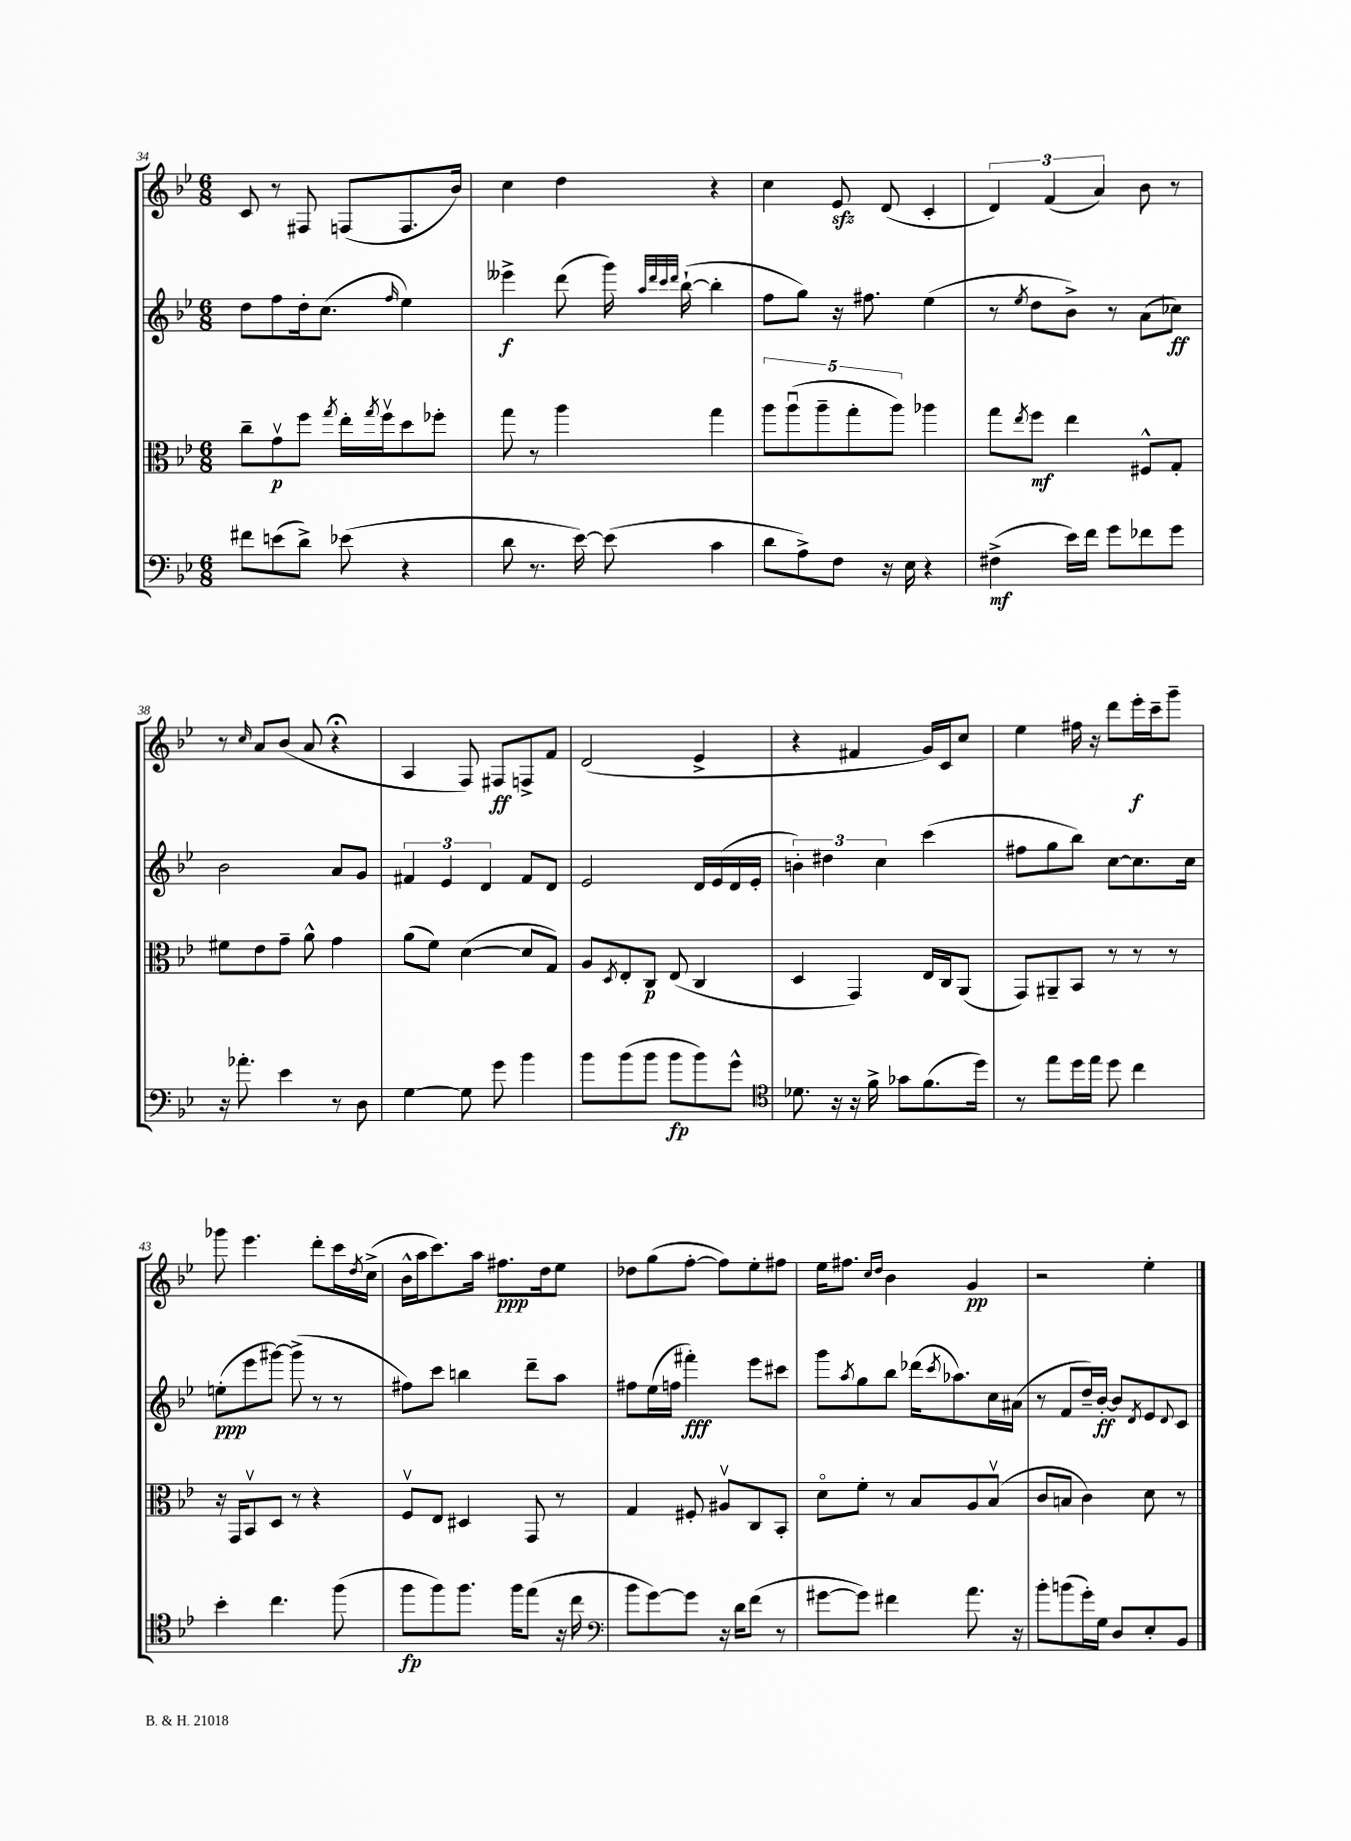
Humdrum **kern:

**kern	**dynam	**kern	**dynam	**kern	**dynam	**kern	**dynam
*part4	*part4	*part3	*part3	*part2	*part2	*part1	*part1
*staff4	*staff4	*staff3	*staff3	*staff2	*staff2	*staff1	*staff1
*clefF4	*	*clefC3	*	*clefG2	*	*clefG2	*
*k[b-e-]	*	*k[b-e-]	*	*k[b-e-]	*	*k[b-e-]	*
*M6/8	*	*M6/8	*	*M6/8	*	*M6/8	*
=34	=34	=34	=34	=34	=34	=34	=34
8f#X\L	.	8cc~\L	.	8dd\L	.	8c/	.
(8en\	.	8gv\	p	8ff\	.	8r	.
8d^\J)	.	8ff\J	.	16dd'\k	.	8F#X/	.
.	.	.	.	(8.cc\J	.	.	.
.	.	8qgg/	.	.	.	.	.
(8e-X\	.	16ee-'\LL	.	.	.	(8Fn/L	.
.	.	8qgg/	.	.	.	.	.
.	.	16ffv\J	.	.	.	.	.
.	.	.	.	16qqff/	.	.	.
4r	.	8dd\	.	4ee-\)	.	8.F/	.
.	.	8ff-X'\J	.	.	.	.	.
.	.	.	.	.	.	16b-/Jk)	.
=35	=35	=35	=35	=35	=35	=35	=35
8d\	.	8gg\	.	4eee--X^\	f	4cc\	.
8.r	.	8r	.	.	.	.	.
.	.	4aa\	.	(8ddd\	.	4dd\	.
[16e-\)	.	.	.	.	.	.	.
(8e-\]	.	.	.	16ggg\)	.	.	.
.	.	.	.	32qqaa/LLL	.	.	.
.	.	.	.	32qqddd/	.	.	.
.	.	.	.	32qqccc/	.	.	.
.	.	.	.	32qqddd/JJJ	.	.	.
.	.	.	.	([16bb-`\	.	.	.
4c\	.	4gg\	.	4bb-'\]	.	4r	.
=36	=36	=36	=36	=36	=36	=36	=36
8d\L	.	10aa\L	.	8ff\L	.	4cc\	.
.	.	(10aau\	.	.	.	.	.
8A^\)	.	.	.	8gg\J)	.	.	.
.	.	10aa~\	.	.	.	.	.
8F\J	.	.	.	16r	.	8e-zz/	.
.	.	10gg'\	.	.	.	.	.
.	.	.	.	8.ff#X\	.	.	.
16r	.	.	.	.	.	(8d/	.
.	.	10aa\J)	.	.	.	.	.
16E-\	.	.	.	.	.	.	.
4r	.	4aa-X\	.	(4ee-\	.	4c'/	.
=37	=37	=37	=37	=37	=37	=37	=37
(4F#X^\	mf	8gg\L	.	8r	.	6d/)	.
.	.	8qee-/	.	8qee-/	.	.	.
.	.	8ff\J	mf	8dd\L	.	.	.
.	.	.	.	.	.	(6f/	.
16e-\LL)	.	4ee-\	.	8b-^\J)	.	.	.
16f\JJ	.	.	.	.	.	.	.
.	.	.	.	.	.	6a/)	.
8g\L	.	.	.	8r	.	.	.
8f-X\	.	8F#X^^/L	.	(8a\L	.	8b-\	.
8g\J	.	8G'/J	.	8cc-X\J)	ff	8r	.
!!LO:LB:g=z
=38	=38	=38	=38	=38	=38	=38	=38
16r	.	8f#X\L	.	2b-\	.	8r	.
8.a-X'\	.	.	.	.	.	.	.
.	.	.	.	.	.	16qqcc/	.
.	.	8e-\	.	.	.	8a/L	.
4e-\	.	8g~\J	.	.	.	(8b-/J	.
.	.	8a^^\	.	.	.	8a/	.
8r	.	4g\	.	8a/L	.	4r;<	.
8D\	.	.	.	8g/J	.	.	.
=39	=39	=39	=39	=39	=39	=39	=39
[4G\	.	(8a\L	.	6f#X/	.	4A/	.
.	.	8f\J)	.	.	.	.	.
.	.	.	.	6e-/	.	.	.
8G\]	.	([4d\	.	.	.	8F/)	.
.	.	.	.	6d/	.	.	.
8g\	.	.	.	.	.	8F#X/L	ff
4b-\	.	8d/L]	.	8f#/L	.	8Fn^/	.
.	.	8G/J)	.	8d/J	.	8f/J	.
=40	=40	=40	=40	=40	=40	=40	=40
8b-\L	.	8A/L	.	2e-/	.	(2d/	.
.	.	8qD/	.	.	.	.	.
(8b-\	.	8E-'/	.	.	.	.	.
8b-\J	.	8C/J	p	.	.	.	.
8b-\L	fp	(8E-/	.	.	.	.	.
8b-\)	.	4C/	.	16d/LL	.	4e-^/	.
.	.	.	.	(16e-/	.	.	.
8g^^\J	.	.	.	16d/	.	.	.
.	.	.	.	16e-'/JJ	.	.	.
=41	=41	=41	=41	=41	=41	=41	=41
*clefC4	*	*	*	*	*	*	*
8.d-X\	.	4D/	.	6bn'\)	.	4r	.
.	.	.	.	6dd#X\	.	.	.
16r	.	.	.	.	.	.	.
16r	.	4GG/)	.	.	.	4f#X/	.
16f^\	.	.	.	.	.	.	.
.	.	.	.	6cc\	.	.	.
8g-X\L	.	.	.	.	.	.	.
(8.f\	.	16E-/LL	.	(4ccc\	.	16g/LL)	.
.	.	16C/J	.	.	.	16c/J	.
.	.	(8AA/J	.	.	.	8cc/J	.
16dd\Jk)	.	.	.	.	.	.	.
=42	=42	=42	=42	=42	=42	=42	=42
8r	.	8GG/L)	.	8ff#X\L	.	4ee-\	.
8ee-\L	.	8AA#X~/	.	8gg\	.	.	.
16dd\L	.	8BB-/J	.	8bb-\J)	.	16ff#X\	.
16ee-\JJ	.	.	.	.	.	16r	.
8dd\	.	8r	.	[8cc\L	.	8ddd\L	.
4cc\	.	8r	.	8.cc\]	.	16eee-'\L	f
.	.	.	.	.	.	16ccc~\J	.
.	.	8r	.	.	.	8ggg~\J	.
.	.	.	.	16cc\Jk	.	.	.
!!LO:LB:g=z
=43	=43	=43	=43	=43	=43	=43	=43
4b-'\	.	16r	.	(8een'\L	ppp	8ggg-X\	.
.	.	16GG/KL	.	.	.	.	.
.	.	8BB-v/	.	8eee-\	.	4.eee-\	.
4.cc\	.	8D/J	.	[8ggg#X\J)	.	.	.
.	.	8r	.	(8ggg#^\]	.	.	.
.	.	4r	.	8r	.	8ddd'\L	.
(8ff\	.	.	.	8r	.	16ccc\L	.
.	.	.	.	.	.	8qdd/	.
.	.	.	.	.	.	(16cc^\JJ	.
=44	=44	=44	=44	=44	=44	=44	=44
8ff\L	fp	8Fv/L	.	8ff#X\L)	.	16b-^^\LL	.
.	.	.	.	.	.	16aa\J	.
8ff\)	.	8E-/J	.	8ccc\J	.	8.ccc\)	.
8.ff\J	.	4D#X/	.	4bbn\	.	.	.
.	.	.	.	.	.	16aa\Jk	.
.	.	.	.	.	.	8.ff#X\L	ppp
16ff\KL	.	.	.	.	.	.	.
(8ee-\J	.	8GG/	.	8ddd~\L	.	.	.
.	.	.	.	.	.	16dd\k	.
16r	.	8r	.	8aa\J	.	8ee-\J	.
16cc\	.	.	.	.	.	.	.
=45	=45	=45	=45	=45	=45	=45	=45
*clefF4	*	*	*	*	*	*	*
8b-\L	.	4G/	.	8ff#X\L	.	8dd-X\L	.
[8g\)	.	.	.	(16ee-\L	.	(8gg\	.
.	.	.	.	16ffn\JJ	.	.	.
8g\J]	.	8F#X'/	.	4fff#X'\)	fff	[8ff'\J	.
16r	.	8A#Xv/L	.	.	.	8ff\L])	.
16d\KL	.	.	.	.	.	.	.
(8f\J	.	8C/	.	8eee-\L	.	8ee-'\	.
8r	.	8BB-'/J	.	8ccc#X\J	.	8ff#X\J	.
=46	=46	=46	=46	=46	=46	=46	=46
[8g#X\L	.	8d\L	.	8ggg\L	.	16ee-\KL	.
.	.	.	.	.	.	8.ff#X\J	.
.	.	.	.	8qaa/	.	.	.
8g#\J])	.	8f'\J	.	8gg\	.	.	.
.	.	.	.	.	.	16qqcc/LL	.
.	.	.	.	.	.	16qqdd/JJ	.
4f#X\	.	8r	.	8bb-\J	.	4b-\	.
.	.	8B-/L	.	(16ddd-X\KL	.	.	.
.	.	.	.	8qccc/	.	.	.
.	.	.	.	8.aa-X\)	.	.	.
8.a\	.	8A/	.	.	.	4g/	pp
.	.	(8B-v/J	.	16cc\L	.	.	.
16r	.	.	.	(16a#X\JJ	.	.	.
=47	=47	=47	=47	=47	=47	=47	=47
8b-'\L	.	8c/L	.	8r	.	2r	.
(8bn\	.	8Bn/J	.	8f/L	.	.	.
16g'\L)	.	4c\)	.	16dd~/L)	.	.	.
16G\JJ	.	.	.	[16b-'/JJ	ff	.	.
8D/L	.	.	.	8b-/L]	.	.	.
.	.	.	.	8qd/	.	.	.
8E-'/	.	8d\	.	8e-/	.	4ee-'\	.
.	.	.	.	8qqd/	.	.	.
8BB-/J	.	8r	.	8c/J	.	.	.
==	==	==	==	==	==	==	==
*-	*-	*-	*-	*-	*-	*-	*-
